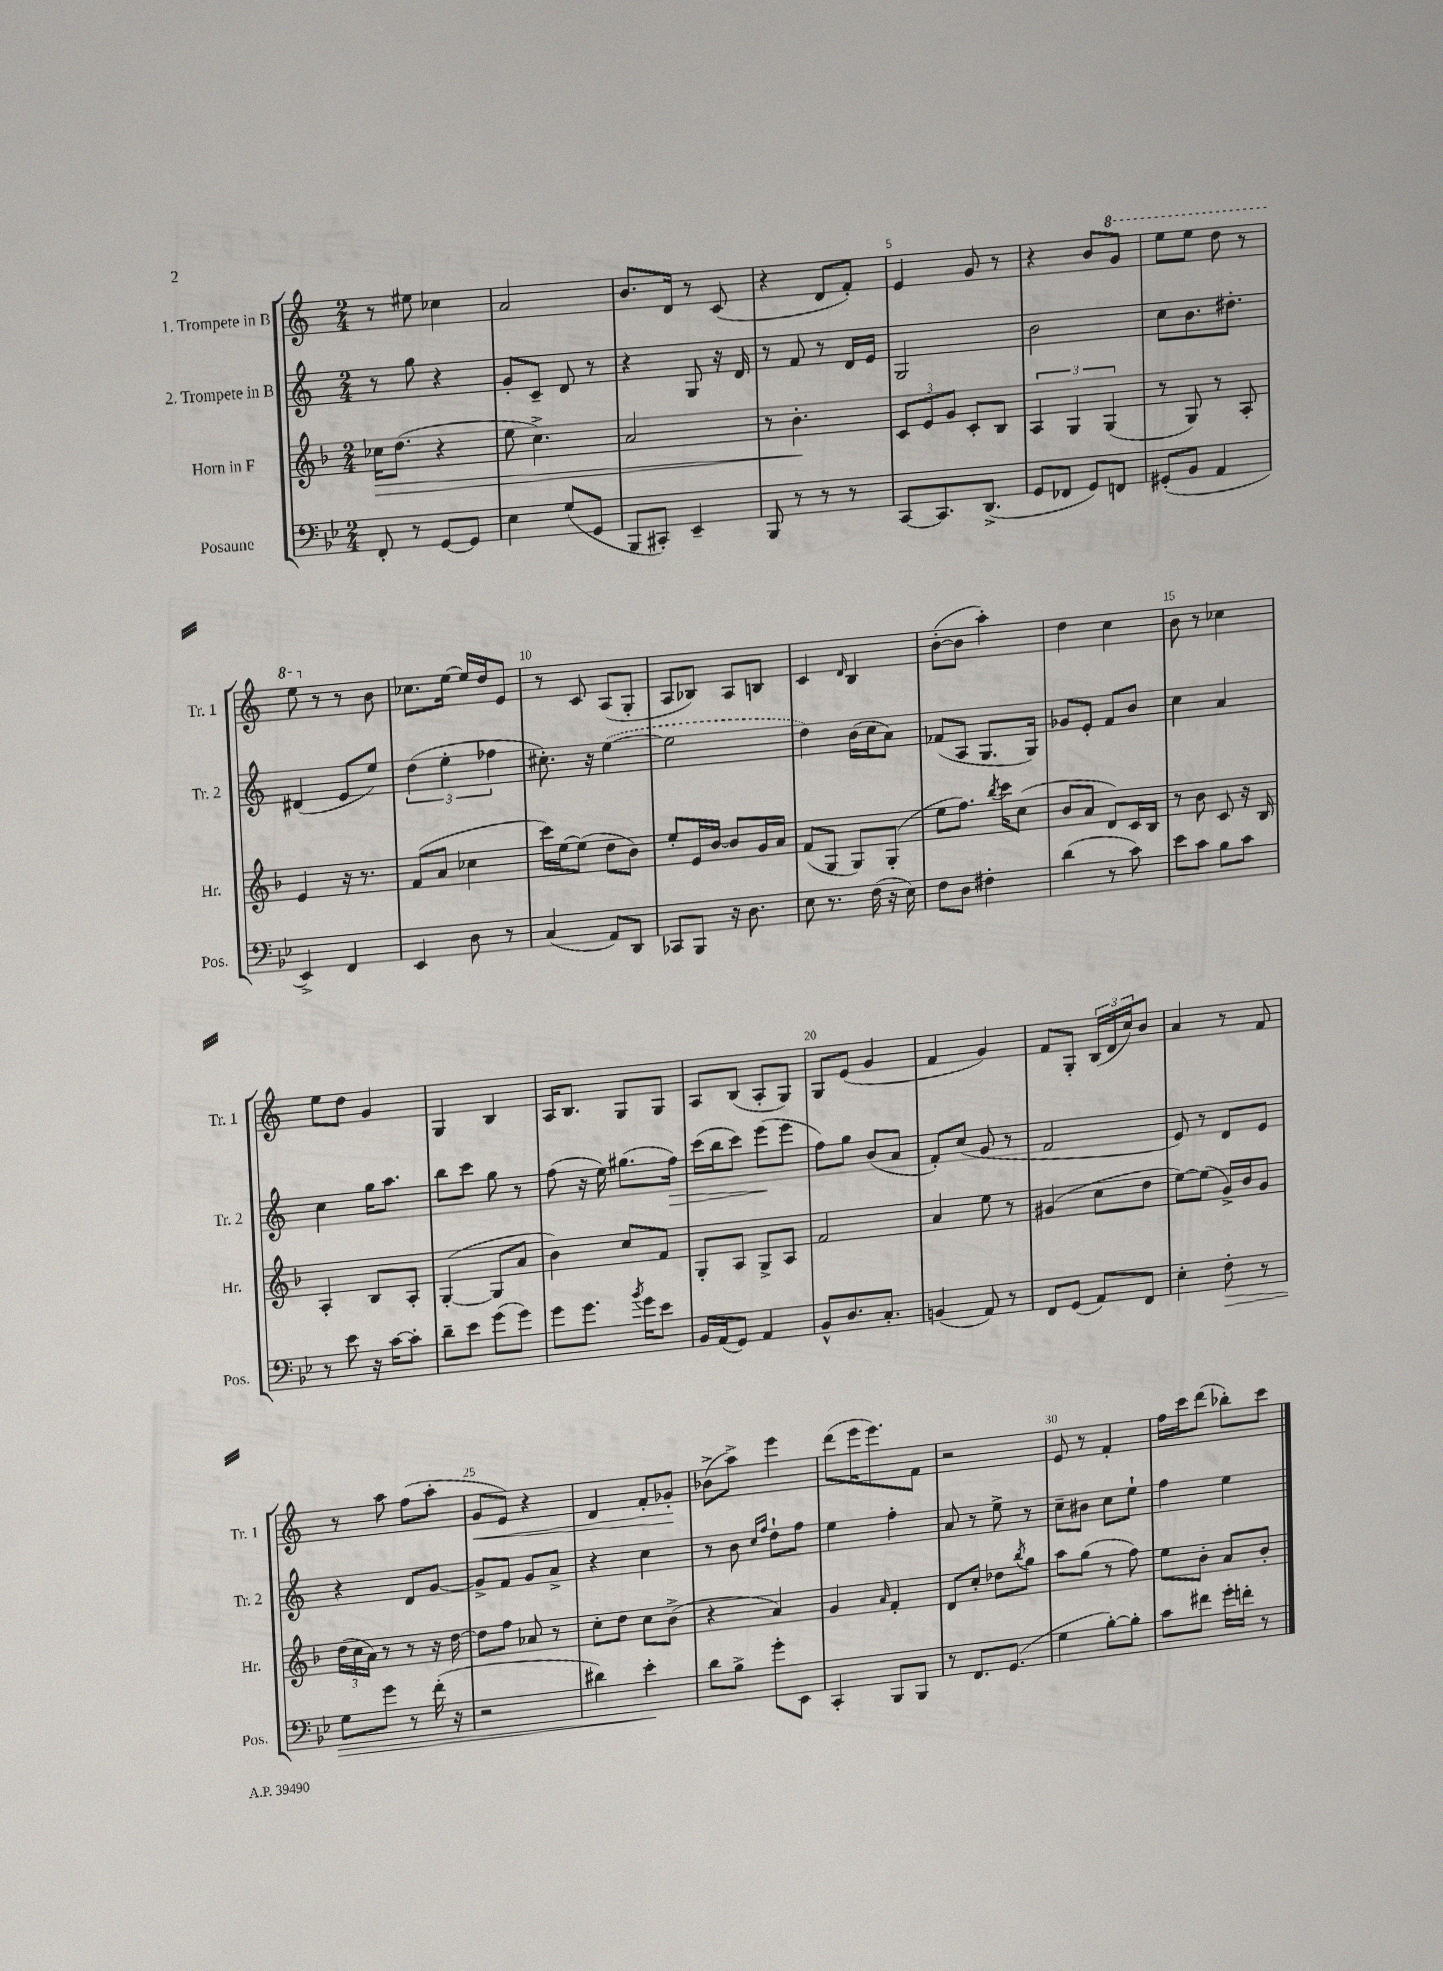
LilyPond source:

<<
\new StaffGroup <<
\new Staff = "s0" \with { instrumentName = "1. Trompete in B" shortInstrumentName = "Tr. 1" } {
    \clef treble \key c \major \numericTimeSignature \time 2/4
    r8 eis''8 ces''4 |
    a'2 |
    b'8. d'16 r8 c'8( |
    r4 d'8 f'8-.) |
    e'4 g'8 r8 |
    r4 b'8 \ottava #1 g''8 |
    e'''8 e'''8 d'''8 r8 |
    e'''8 \ottava #0 r8 r8 b'8 |
    ces''8. e''16~ e''16 d''16 e'8 |
    r8 c'8 a8( g8-. |
    a8 bes8) a8 b8 |
    c'4 \grace { d'16 } b4 |
    b'8~-.( b'8 a''4-.) |
    d''4 c''4 |
    b'8 r8 ces''4 |
    e''8 d''8 g'4 |
    g4 b4 |
    a16 b8. g8 g8 |
    a8 b8( a8-. g8) |
    g8 e'8( g'4 |
    f'4 g'4) |
    f'8 g8-. \tuplet 3/2 { b16( d'16 c''16) } b'8 |
    a'4 r8 f'8 |
    r8 a''8 f''8( a''8-. |
    g'8\< e'8) r4 |
    d'4 f'8-. ges'8-.\! |
    bes'8->( a''8->) e'''4 |
    d'''8( e'''16 e'''8.) f'8 |
    r2 |
    e'8 r8 f'4-. |
    f''16 c'''16 d'''8( bes''8-.) c'''8 \bar "|." |
}
\new Staff = "s1" \with { instrumentName = "2. Trompete in B" shortInstrumentName = "Tr. 2" } {
    \clef treble \key c \major \numericTimeSignature \time 2/4
    r8 g''8 r4 |
    g'8-. c'8-- d'8 r8 |
    r4 g8 r16 d'16 |
    r8 f'8 r8 d'16 e'16 |
    g2 |
    b'2 |
    c''8 b'8. dis''8.-. |
    dis'4( e'8 e''8) |
    \tuplet 3/2 { d''4( e''4-. fes''4 } |
    cis''8.-.) r16 \once \slurDashed e''4~( |
    e''2 |
    d''4) b'16( c''16 a'8) |
    fes'8( a8 g8. g16) |
    ges'8 e'8-. f'8 b'8 |
    c''4 a'4 |
    c''4 g''16 a''8. |
    b''8 c'''8 g''8 r8 |
    f''8( r16 e''16) gis''8.( f''16\>) |
    c'''16( b''16 c'''8) e'''8\!( e'''8 |
    f''8) g''8 b'8( a'8 |
    f'8-.) c''8( g'8 r8 |
    f'2 |
    e'8) r8 d'8 e'8 |
    r4 d'8 g'8~ |
    g'8-> f'8 g'8 a'8-> |
    r4 c''4 |
    r8 b'8 \grace { c''16 f''16 } d''8-! f''8 |
    e''4 f''4-. |
    a'8 r8 e''8-> r8 |
    c''8-- bis'8 c''8 e''8-! |
    f''4 e''4 \bar "|." |
}
\new Staff = "s2" \with { instrumentName = "Horn in F" shortInstrumentName = "Hr." } {
    \clef treble \key f \major \numericTimeSignature \time 2/4
    ces''16\> d''8.( r4 |
    e''8 c''4.->) |
    a'2 |
    r8 bes'4.-.\! |
    \tuplet 3/2 { c'8 e'8 g'8 } c'8-. bes8 |
    \tuplet 3/2 { a4 g4 g4( } |
    r8 g8) r8 a8-. |
    e'4 r16 r8. |
    f'8( a'8 ces''4 |
    c'''16) e''16~ e''8( d''8 bes'8) |
    e''8-. e'16 bes'16~ bes'8 g'16 a'16 |
    f'8( g8 g8) g8-.( |
    e''8 f''8.) \acciaccatura { bes''8 } c'''16 c''8( |
    bes'8 a'8 d'8) c'16 bes16 |
    r8 bes'8 c'8 r16 bes16 |
    a4-. bes8 a8-. |
    g4~-.( g8 a'8 |
    bes'4) c''8 f'8 |
    g8-. a8 g8-> a8 |
    f'2 |
    a'4 e''8 r8 |
    gis'4( c''8 d''8 |
    e''8~) e''8( g'16->) bes'16 g'8 |
    \tuplet 3/2 { d''16( c''16 a'16) } r8 r8 r16 d''16~ |
    d''8 f''8 aes'8 r8 |
    c''8-. d''8 c''8 bes'8->( |
    r4 a'4) |
    g'4 \grace { a'16 } f'4-. |
    d'8 c''8-. des''8 \acciaccatura { bes''8 } g''8 |
    a''8 g''8( r8 f''8) |
    e''8 bes'8-. a'8 bes'8-. \bar "|." |
}
\new Staff = "s3" \with { instrumentName = "Posaune" shortInstrumentName = "Pos." } {
    \clef bass \key bes \major \numericTimeSignature \time 2/4
    f,8-. r8 g,8~ g,8 |
    ees4 g8( g,8 |
    bes,,8 cis,8-.) ees,4-- |
    bes,,8 r8 r8 r8 |
    c,8~ c,8. d,8.->( |
    g,8 fes,8 g,8) f,8 |
    gis,8-.( bes,8 a,4 |
    ees,4->) f,4 |
    ees,4 d8 r8 |
    c4( a,8) d,8 |
    ces,8 bes,,8 r16 d8. |
    ees8 r8. f16( r16 ees16) |
    f8 d8 fis4-. |
    d'4( r8 c'8) |
    ees'8 c'8 bes8 c'8 |
    r8 ees'8 r16 c'16~ c'8-. |
    d'8-- ees'8 g'8( g'8) |
    g'8 g'8. \acciaccatura { bes'8 } g'16 ees'8 |
    bes,16 a,16( g,8) a,4 |
    bes,8-^ d8. c8.-. |
    b,4( a,8) r8 |
    f,8 g,8( a,8) f,8 |
    ees4-. f8-.\> r8 |
    g8 g'8 r8 f'16-.( r16 |
    r2 |
    dis'4) ees'4-.\! |
    d'8 bes8-> g'8-. ees,8 |
    c,4-. bes,,8 bes,,8 |
    r8 f,8. g,8.( |
    g4 bes8~-.) bes8-. |
    c'8 fis'8 g'16-. f'16-. r8 \bar "|." |
}
>>
>>
\layout { \context { \Score \override BarNumber.break-visibility = ##(#f #t #t) barNumberVisibility = #(every-nth-bar-number-visible 5) } }
